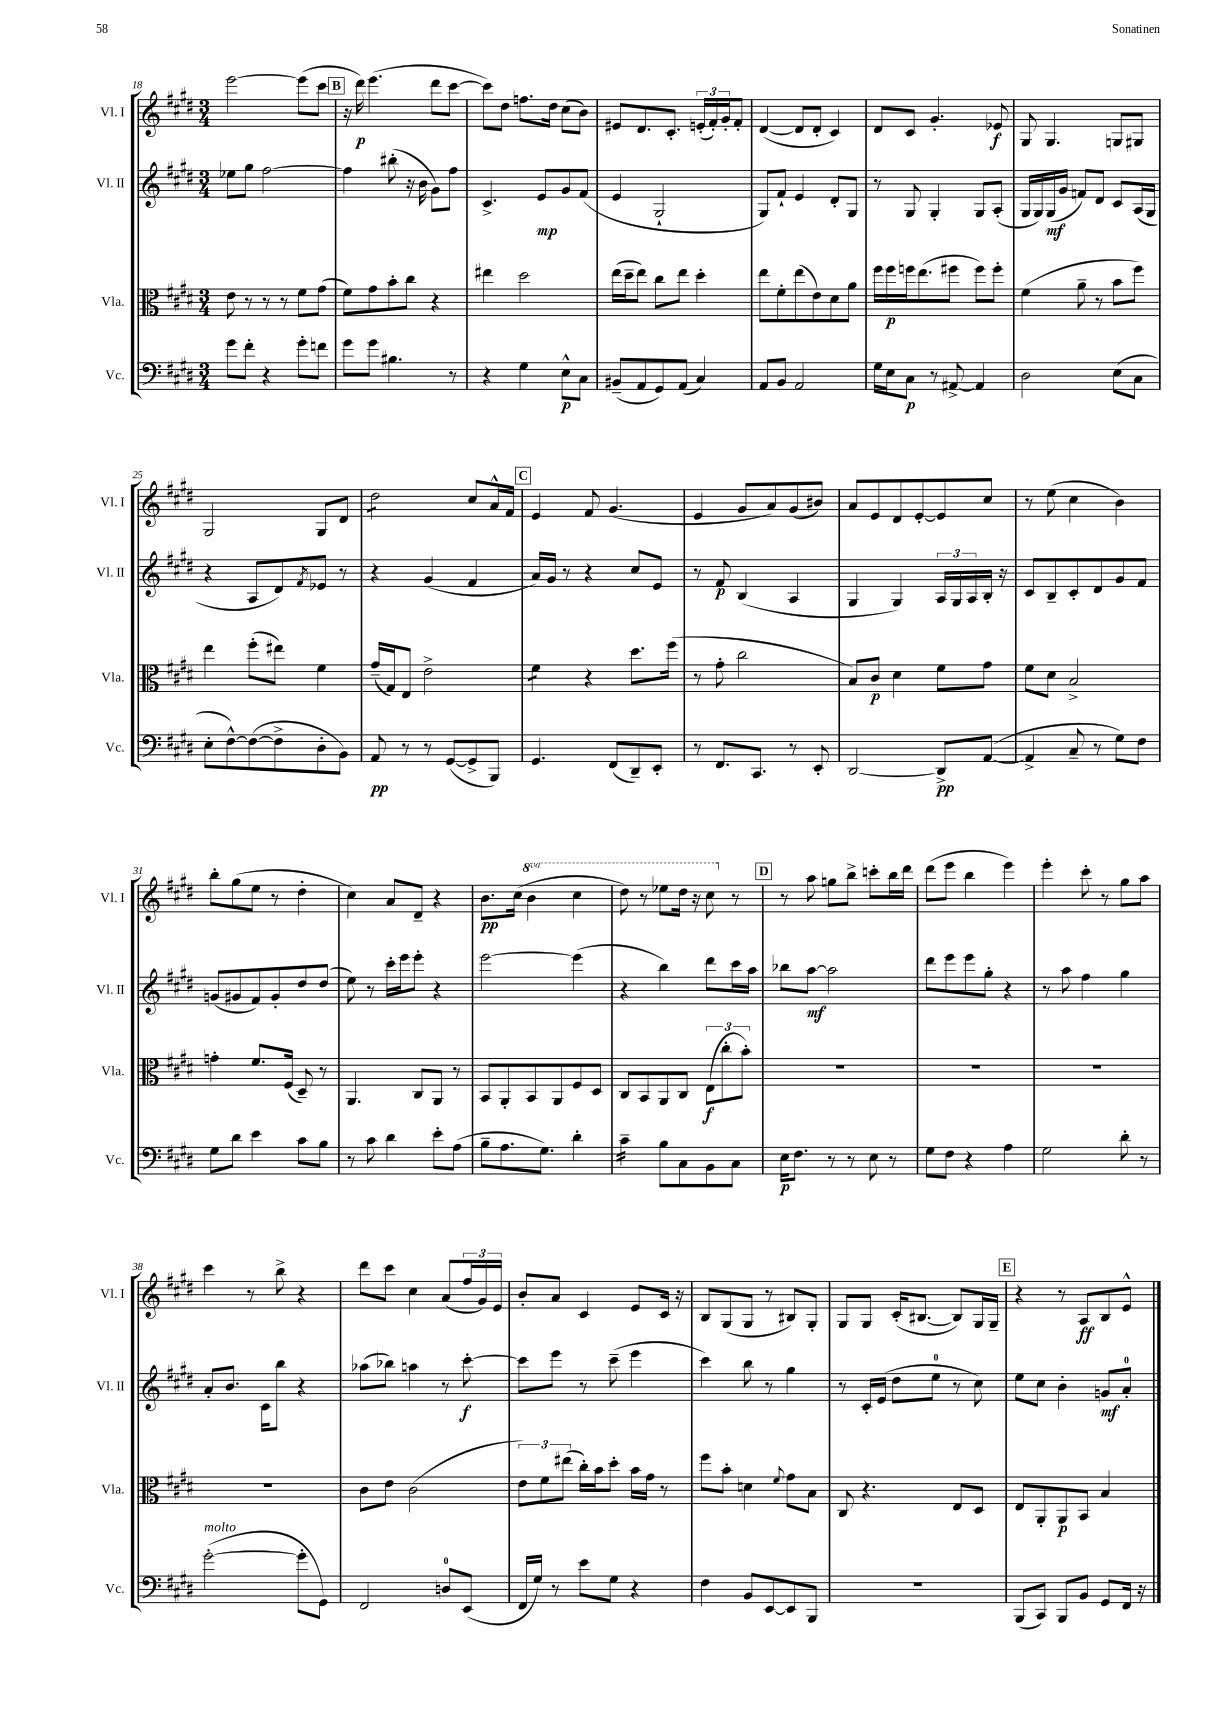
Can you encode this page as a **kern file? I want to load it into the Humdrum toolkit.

**kern	**kern	**kern	**kern
*staff4	*staff3	*staff2	*staff1
*clefF4	*clefC3	*clefG2	*clefG2
*k[f#c#g#d#]	*k[f#c#g#d#]	*k[f#c#g#d#]	*k[f#c#g#d#]
*M3/4	*M3/4	*M3/4	*M3/4
8g#\L	8e\	8ee-\L	[2eee\
8f#'\J	8r	8gg#\J	.
4r	8r	[2ff#\	.
.	8r	.	.
8g#'\L	8f#\L	.	(8eee\]L
8f\J	(8g#\J	.	8ccc#\J
=	=	=	=
8g#\L	8f#\L)	4ff#\]	16r
.	.	.	16ddd#\)
8g#\J	8g#\	.	(4.eee\
4.B#\	8b'\	(8bb#'\	.
.	8cc#\J	16r	.
.	.	16b\	.
.	4r	8g#\L)	8ddd#\L
8r	.	8ff#\J	[8ccc#\J
=	=	=	=
4r	4ee#\	4.c#^/	8ccc#\]L)
.	.	.	8dd#\J
4G#\	2dd#\	.	8.ff\L
.	.	8e/L	.
.	.	.	16dd#\Jk
8E^^\L	.	8g#/	(8cc#\L
8C#\J	.	(8f#/J	8b\J)
=	=	=	=
(8BB#~/L	(16ee\LL	4e/	8e#/L
.	16dd#~\J	.	.
8AA/	8ee\J)	.	8.d#/
8GG#/)	8cc#\L	2G#`/	.
.	.	.	8.c#'/J
(8AA/J	8ee\J	.	.
4C#/)	4dd#'\	.	(24e'/LL
.	.	.	24f#'/)
.	.	.	24g#'/J
.	.	.	8f#'/J
=	=	=	=
8AA/L	8ee\L	8G#/L)	([4d#/
8BB/J	8f#'\	8f#`/J	.
2AA/	(8ee\	4e/	8d#/]L
.	8e\)	.	8d#'/J
.	8d#\	8d#'/L	4c#/)
.	8a\J	8G#/J	.
=	=	=	=
16G#\LL	16ff#\LL	8r	8d#/L
16E\J	16ff#\	.	.
8C#\J	16ff\J	8G#/	8c#/J
.	(8.ee\	.	.
8r	.	4G#'/	4.g#'/
[8AA#^/	8ff#\J	.	.
4AA#/]	8ff#\L)	8G#/L	.
.	8ff#'\J	(8A'/J	8e-/
=	=	=	=
2D#\	(4f#\	16G#/LL	8G#/
.	.	16G#/)	.
.	.	(16G#/	4.G#/
.	.	16g#/JJ	.
.	8a~\	8f/L)	.
.	8r	8d#/J	.
(8E\L	8b\L	8c#/L	8G/L
8C#\J	8ff#\J)	(16A/L	8G#/J
.	.	16G#/JJ	.
=	=	=	=
8E'\L	4ee\	4r	2G#/
[8F#^^\)	.	.	.
(8F#\_	(8ff#'\L	8A/L	.
8F#^\]	8ee#\J)	8d#/)	.
.	.	8qf#/	.
8D#'\	4f#\	8e-/J	8G#/L
8BB\J)	.	8r	8d#/J
=	=	=	=
8AA/	(16g#~/LL	4r	2dd#\
.	16G#/J)	.	.
8r	8E/J	.	.
8r	2e^\	(4g#/	.
([8GG#/L	.	.	.
8GG#^/]	.	4f#/	8cc#/L
8BBB/J)	.	.	16a^^/L
.	.	.	16f#/JJ
=	=	=	=
4.GG#/	4f#\	16a/LL)	4e/
.	.	16g#/JJ	.
.	.	8r	.
.	4r	4r	8f#/
(8FF#/L	.	.	(4.g#/
8DD#~/)	8.dd#\L	8cc#/L	.
8EE'/J	.	8e/J	.
.	(16ff#\Jk	.	.
=	=	=	=
8r	8r	8r	4e/
8.FF#/L	8g#'\	8f#/	.
.	2cc#\	(4B/	8g#/L
8.CC#/J	.	.	.
.	.	.	8a/)
8r	.	4A/	(8g#/
8EE'/	.	.	8b#/J)
=	=	=	=
[2DD#/	8B/L)	4G#/	8a/L
.	8c#/J	.	8e/
.	4d#\	4G#/)	8d#/
.	.	.	[8e'/
8DD#^/]L	8f#\L	24A/LL	8e/]
.	.	24G#/	.
.	.	24A/	.
([8AA/J	8g#\J	16B'/JJ	8cc#/J
.	.	16r	.
=	=	=	=
4AA^/]	8f#\L	8c#/L	8r
.	8d#\J	8B~/	(8ee\
8C#~/	2B^/	8c#'/	4cc#\
8r	.	8d#/	.
8G#\L)	.	8g#/	4b\)
8F#\J	.	8f#/J	.
=	=	=	=
8G#\L	4g'\	(8g/L	8bb'\L
8d#\J	.	8g#/	(8gg#\
4e\	8.f#/L	8f#/)	8ee\J
.	.	8g#'/	8r
.	(16F#/Jk	.	.
8c#\L	8D#~/)	8dd#/	4dd#'\
8B\J	8r	(8dd#/J	.
=	=	=	=
8r	4.AA/	8ee\)	4cc#\)
8c#\	.	8r	.
4d#\	.	16ccc#'\LL	8a/L
.	.	16eee\J	.
.	8C#/L	8eee'\J	8d#~/J
8e'\L	8AA/J	4r	4r
(8A\J	8r	.	.
=	=	=	=
8B~\L	8BB/L	[2eee\	8.b\L
8.A\	8AA'/	.	.
.	.	.	(16cc#\Jk
.	8BB/	.	4bb\
8.G#\J)	.	.	.
.	8AA/	.	.
4d#'\	8F#/	(4eee\]	4ccc#\
.	8D#/J	.	.
=	=	=	=
4c#~\	8C#/L	4r	8ddd#\)
.	8BB/	.	8r
8B\L	8AA/	4bb\)	8eee-\L
8C#\	8C#/J	.	16ddd#\Jk
.	.	.	16r
8BB\	(12E\L	8ddd#\L	8ccc#\
.	12cc#'\	.	.
8C#\J	.	16ccc#\L	8r
.	12b'\J)	.	.
.	.	16aa\JJ	.
=	=	=	=
16E\LK	2.r	8bb-\L	8r
8.F#\J	.	.	.
.	.	[8aa\J	8aa\
8r	.	2aa\]	8gg\L
8r	.	.	8bb^\J
8E\	.	.	8ccc'\L
8r	.	.	16bb\L
.	.	.	16ddd#\JJ
=	=	=	=
8G#\L	2.r	8ddd#\L	(8ddd#\L
8F#\J	.	8eee\	8eee\J
4r	.	8eee\	4bb\
.	.	8gg#'\J	.
4A\	.	4r	4eee\)
=	=	=	=
2G#\	2.r	8r	4eee'\
.	.	8aa\	.
.	.	4ff#\	8ccc#'\
.	.	.	8r
8d#'\	.	4gg#\	8gg#\L
8r	.	.	8aa\J
=	=	=	=
([2g#'\	2.r	8a'/L	4ccc#\
.	.	8.b/J	.
.	.	.	8r
.	.	16c#\LK	.
.	.	8bb\J	8bb^\
8g#'\]L	.	4r	4r
8GG#\J)	.	.	.
=	=	=	=
2FF#/	8c#\L	(8aa-\L	8ddd#\L
.	8e\J	8bb-\J)	8ccc#\J
.	(2c#\	4aa\	4cc#\
8D/L	.	8r	(8a/L
(8EE/J	.	[8ccc#'\	24ff#/L
.	.	.	24g#/)
.	.	.	24e/JJ
=	=	=	=
16FF#/LL	12e\L)	8ccc#\]L	8b'/L
16G#/JJ)	.	.	.
.	12f#\	.	.
8r	.	8eee\J	8a/J
.	(12ee#\J	.	.
8e\L	16cc#'\LL)	8r	4c#/
.	16b\J	.	.
8G#\J	8dd#'\J	(8ccc#~\	.
4r	16b\LL	4eee\	8e/L
.	16g#\JJ	.	.
.	8r	.	16c#/Jk
.	.	.	16r
=	=	=	=
4F#\	8ff#\L	4ccc#\)	8B/L
.	8b'\J	.	(8G#/
8BB/L	4d\	8bb\	8G#/J
[8EE/	.	8r	8r
.	8qqf#/	.	.
8EE/]	8g#\L	4gg#\	8B#/L)
8BBB/J	8B\J	.	8G#'/J
=	=	=	=
2.r	8C#/	8r	8G#/L
.	4.r	16c#'/LL	8G#/J
.	.	(16e/JJ	.
.	.	8dd#\L	(16c#'/LK
.	.	.	[8.B#/J
.	.	8ee\J	.
.	8E/L	8r	8B#/]L)
.	8D#/J	8cc#\)	16G#/L
.	.	.	16G#~/JJ
=	=	=	=
(8BBB/L	8E/L	8ee\L	4r
8CC#/J)	8AA'/	8cc#\J	.
8BBB/L	8AA/	4b'\	8r
8BB/J	8BB/J	.	8A/L
8GG#/L	4B/	8g/L	8B/
16FF#/Jk	.	8a'/J	8e^^/J
16r	.	.	.
==	==	==	==
*-	*-	*-	*-
